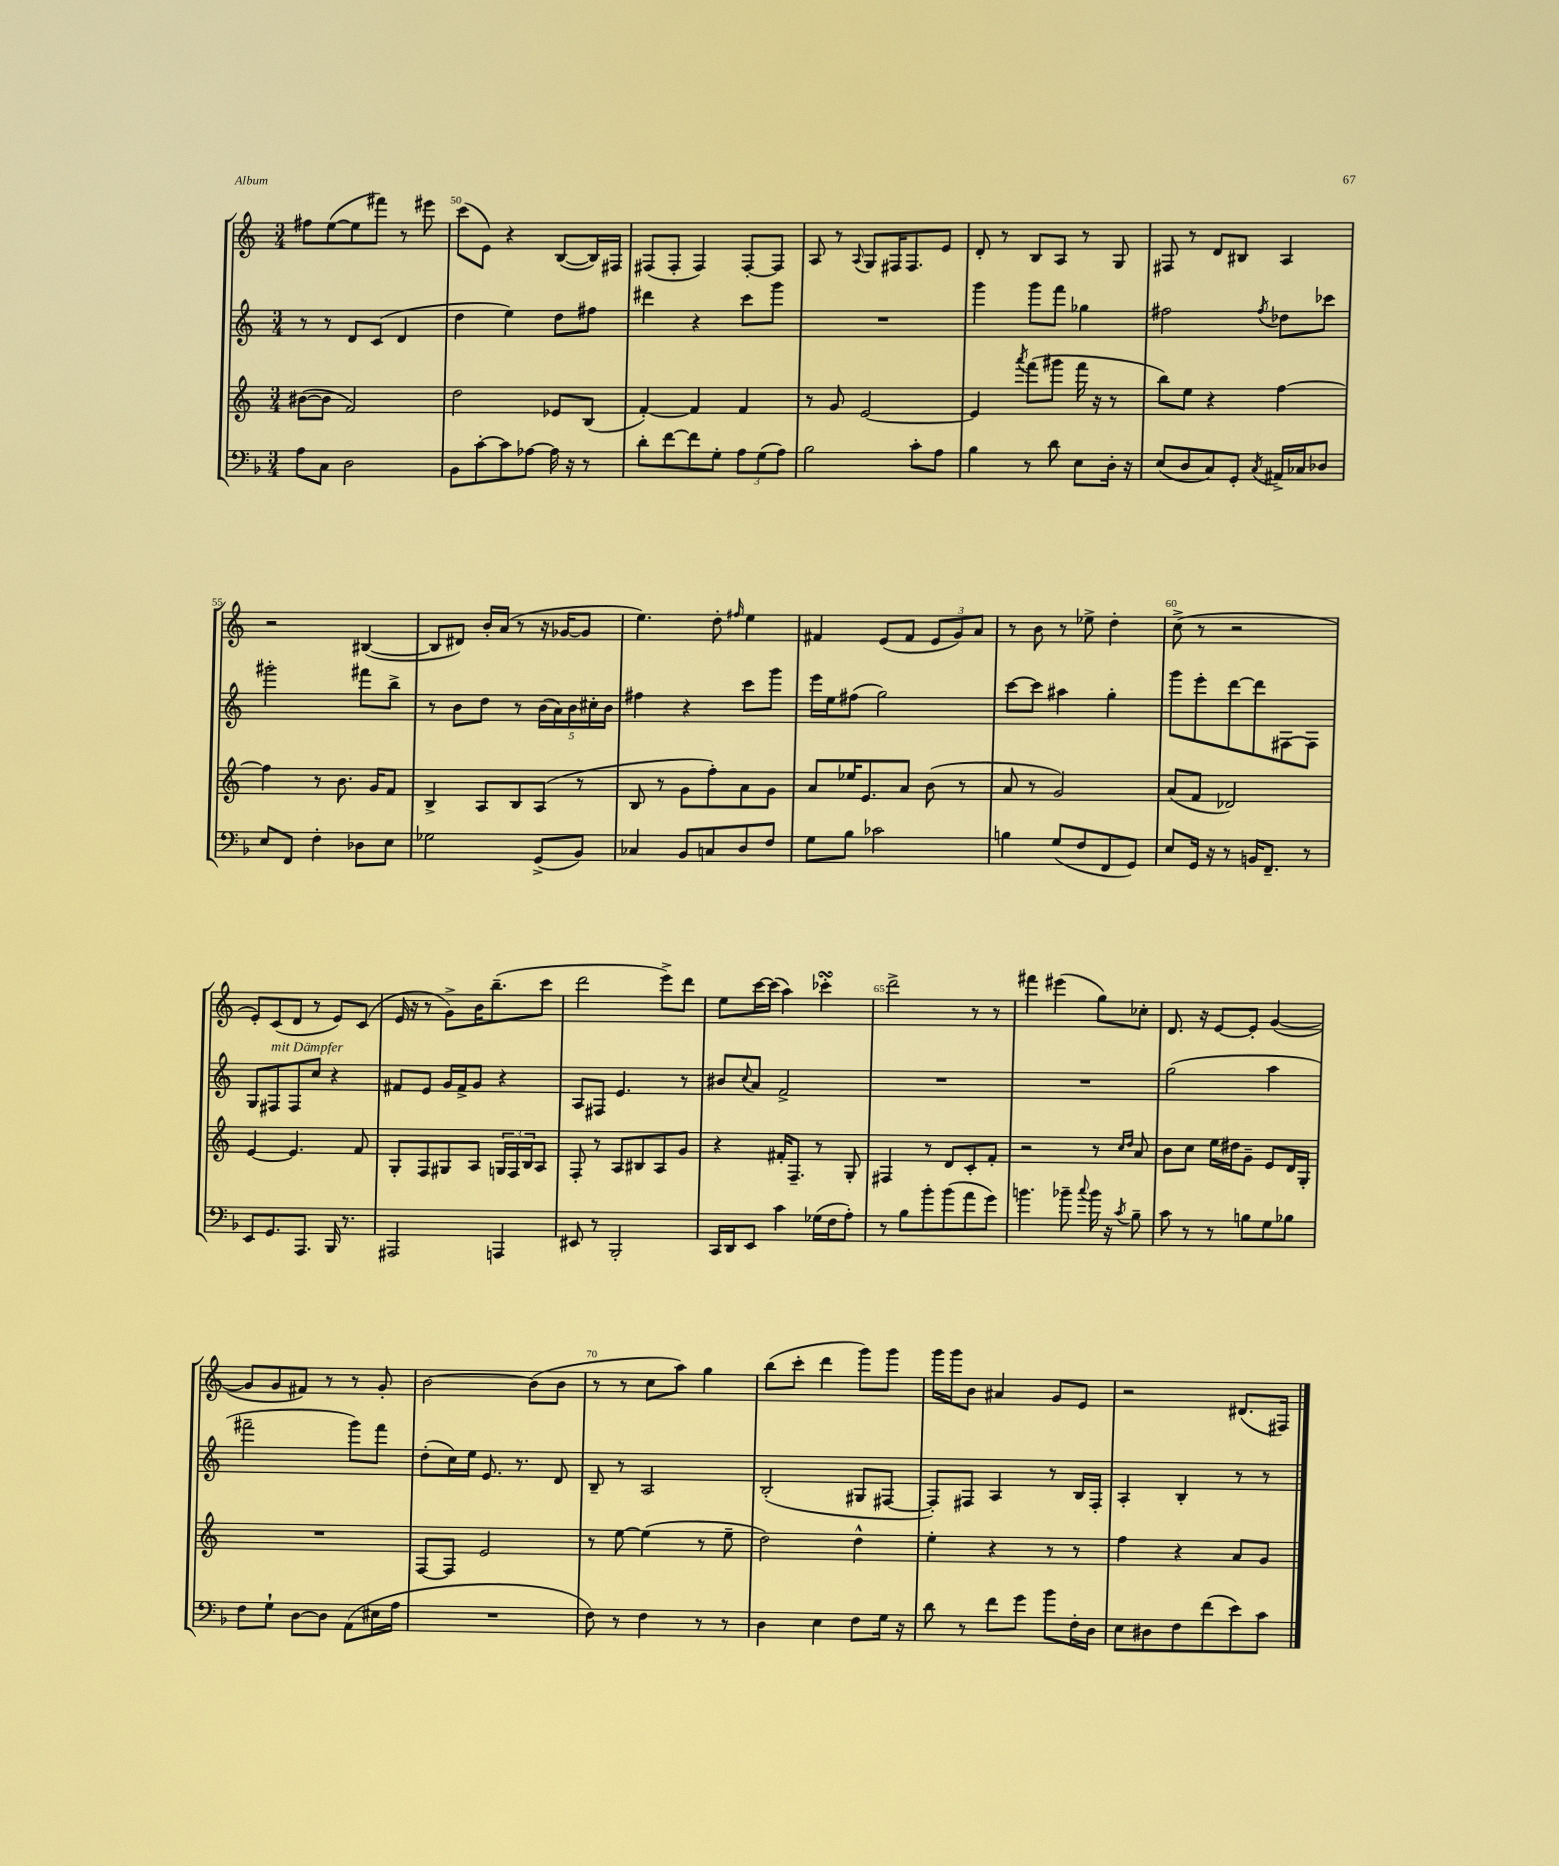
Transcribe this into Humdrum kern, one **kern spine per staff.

**kern	**kern	**kern	**kern
*staff4	*staff3	*staff2	*staff1
*clefF4	*clefG2	*clefG2	*clefG2
*k[b-]	*k[]	*k[]	*k[]
*M3/4	*M3/4	*M3/4	*M3/4
8A	([8b#	8r	8ff#
8C	8b#]	8r	([8ee
2D	2f)	8d	8ee]
.	.	(8c	8fff#)
.	.	4d	8r
.	.	.	8eee#
=	=	=	=
8BB-	2dd	4dd	(8ccc
[8c'	.	.	8e)
8c]	.	4ee)	4r
[8A-	.	.	.
16A-]	8e-	8dd	([8B
16r	.	.	.
8r	(8B	8ff#	16B])
.	.	.	16F#
=	=	=	=
8d'	[4f')	4ddd#	(8F#
[8f	.	.	8F#'
8f]	4f]	4r	4F#)
8G'	.	.	.
12A	4f	8ccc	[8F#'
(12G	.	.	.
.	.	8ggg	8F#]
12A)	.	.	.
=	=	=	=
2B-	8r	2.r	8A
.	8g	.	8r
.	.	.	8qqA
.	[2e	.	8G
.	.	.	16F#
.	.	.	8.F#
8c'	.	.	.
8A	.	.	8e
=	=	=	=
4B-	4e]	4ggg	8d'
.	.	.	8r
.	8qaaa	.	.
8r	(8fff	8ggg	8B
8d	8ggg#	8fff	8A
8E	16fff	4gg-	8r
.	16r	.	.
16D'	8r	.	8G
16r	.	.	.
=	=	=	=
(8E	8bb)	2ff#	8F#
8D	8ee	.	8r
8C)	4r	.	8d
8GG'	.	.	8B#
8qC	.	8qff#	.
16AA#^	[4ff	8dd-	4A
16C-	.	.	.
8D-	.	8ccc-	.
=	=	=	=
8E	4ff]	2ggg#'	2r
8FF	.	.	.
4F'	8r	.	.
.	8.b	.	.
8D-	.	8fff#	([4B#
.	16g	.	.
8E	8f	8bb^	.
=	=	=	=
2G-	4B^	8r	8B#]
.	.	8b	8d#)
.	8A	8dd	16b'
.	.	.	(16a
.	8B	8r	8r
(8GG^	(8A	(20b	16r
.	.	20a)	.
.	.	.	[16g-
.	.	20b	.
8BB-)	8r	.	8g-]
.	.	20cc#'	.
.	.	20b	.
=	=	=	=
4C-	8B	4ff#	4.ee)
.	8r	.	.
8BB-	8g	4r	.
8C	8ff')	.	8dd'
.	.	.	16qqff#
8D	8a	8ccc	4ee
8F	8g	8ggg	.
=	=	=	=
8G	8a	16eee	4f#
.	.	16ee	.
8B-	16ee-	(8ff#	.
.	8.e	.	.
2c-	.	2gg)	(8e
.	8a	.	8f#
.	(8b	.	12e
.	.	.	12g)
.	8r	.	.
.	.	.	12a
=	=	=	=
4B	8a	[8ccc	8r
.	8r	8ccc]	8b
(8G	2g)	4aa#	8r
8F	.	.	8ee-^
8FF	.	4gg'	4dd'
8GG)	.	.	.
=	=	=	=
8E	(8a	8ggg	(8cc^
16GG	8f	8eee'	8r
16r	.	.	.
8r	2d-)	[8ddd	2r
16BB	.	8ddd]	.
8.FF~	.	.	.
.	.	[8F#	.
8r	.	8F#]	.
=	=	=	=
8EE	[4e	8G	8e')
8.GG	.	8F#	(8c
.	4.e]	8F#	8d
8.AAA	.	.	.
.	.	8cc	8r
16BBB-	.	4r	8e)
8.r	.	.	.
.	8f	.	(8c
=	=	=	=
2AAA#	8G'	8f#	16e
.	.	.	16r
.	8F	8e	8r
.	8G#	16g	8g^)
.	.	16f#^	.
.	8A	8g	16b
.	.	.	(8.bb~
4AAA	24G	4r	.
.	24F	.	.
.	24B	.	.
.	8A	.	8ccc
=	=	=	=
8EE#	8F'	8A	2ddd
8r	8r	8F#	.
2BBB-'	8A	4.e	.
.	8B#	.	.
.	8A	.	8eee^)
.	8g	8r	8ddd
=	=	=	=
16CC	4r	8b#	8ee
16DD	.	.	.
.	.	8qqcc	.
8EE	.	8a	[16ccc
.	.	.	(16ccc]
4c	16f#'	2f^	4aa)
.	8.F~	.	.
(16G-	8r	.	4ccc-'
16F	.	.	.
8A')	8G'	.	.
=	=	=	=
8r	4F#	2.r	2ddd^
8B-	.	.	.
8b-'	8r	.	.
(8b-	8d	.	.
8a	8c'	.	8r
8g)	8f'	.	8r
=	=	=	=
4.b	2r	2.r	4fff#
.	.	.	(4eee#
8b-~	.	.	.
8qqcc	.	.	.
16b-	8r	.	8gg)
16r	.	.	.
.	16qqcc	.	.
8qc	16qqdd	.	.
8B-~	8a	.	8cc-'
=	=	=	=
8c	8b	(2gg	8.d
8r	8cc	.	.
.	.	.	16r
8r	16ee	.	[8e
.	16dd#	.	.
8B	8g~	.	8e']
8G	8e	4aa	([4g
8B-	16d	.	.
.	16G'	.	.
=	=	=	=
8F	2.r	2fff#~	8g]
8G`	.	.	8g
[8D	.	.	8f#)
8D]	.	.	8r
(8AA	.	8ggg)	8r
16E#	.	8fff#	8g'
16A	.	.	.
=	=	=	=
2.r	[8F	(8dd'	[2b
.	8F]	16cc)	.
.	.	16ee	.
.	2e	8.e	.
.	.	8.r	.
.	.	.	(8b]
.	.	8d	8b
=	=	=	=
8F)	8r	8B~	8r
8r	[8ee	8r	8r
4F	(4ee]	2A	8cc
.	.	.	8aa)
8r	8r	.	4gg
8r	8ee~	.	.
=	=	=	=
4D	2dd)	(2B'	(8bb
.	.	.	8ccc'
4E	.	.	4ddd
8F	4dd^^	8G#	8ggg)
16G	.	[8F#	8ggg
16r	.	.	.
=	=	=	=
8d	4ee'	8F#'])	16ggg
.	.	.	16ggg
8r	.	8F#	8b
8f	4r	4A	4a#
8g	.	.	.
8b-	8r	8r	8g
16F'	8r	16B	8e
16D	.	16F#'	.
=	=	=	=
8E	4ff	4A'	2r
8D#	.	.	.
8F	4r	4B'	.
(8f	.	.	.
8e)	8a	8r	(8.d#
8c	8g	8r	.
.	.	.	16F#)
==	==	==	==
*-	*-	*-	*-
